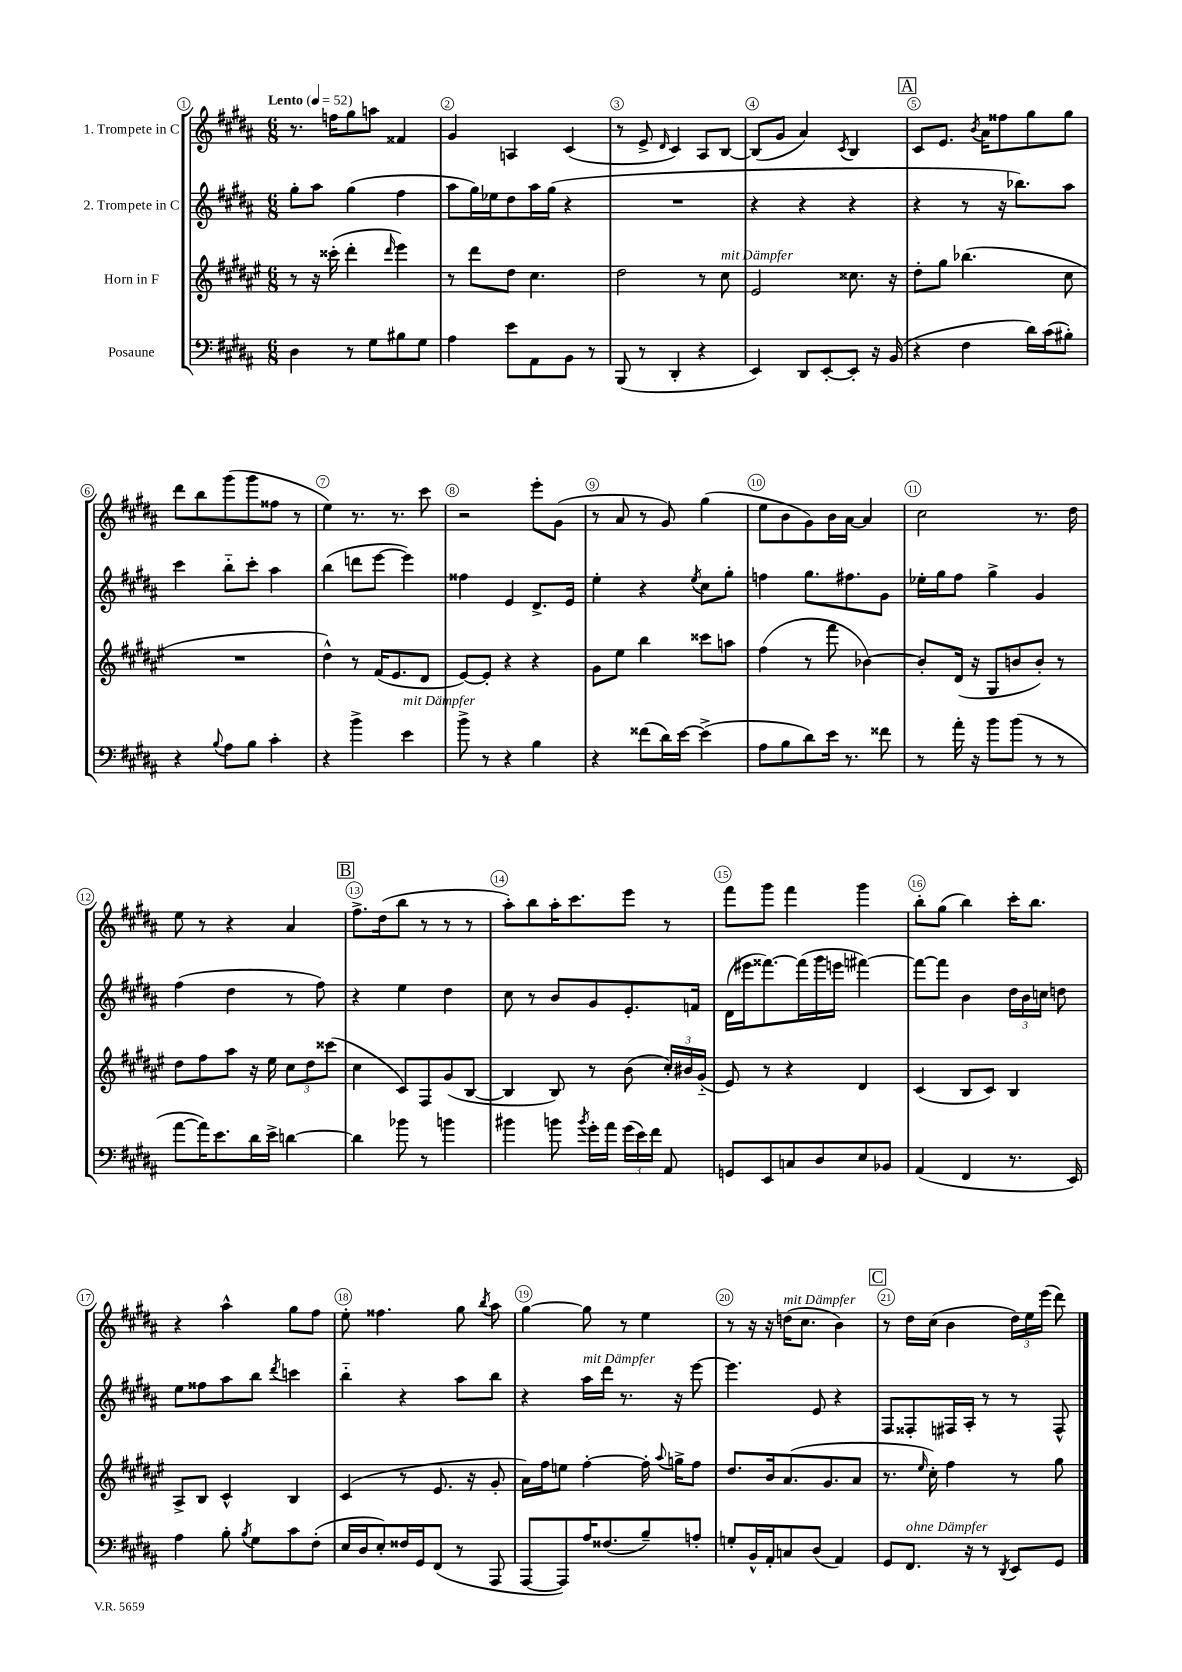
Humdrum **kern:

**kern	**kern	**kern	**kern
*part4	*part3	*part2	*part1
*staff4	*staff3	*staff2	*staff1
*I"Posaune	*I"Horn in F	*I"2. Trompete in C	*I"1. Trompete in C
*clefF4	*clefG2	*clefG2	*clefG2
*k[f#c#g#d#a#]	*k[f#c#g#d#a#e#]	*k[f#c#g#d#a#]	*k[f#c#g#d#a#]
*M6/8	*M6/8	*M6/8	*M6/8
*MM52	*MM52	*MM52	*MM52
=1	=1	=1	=1
!	!	!	!LO:TX:a:B:t=Lento
4D#\	8r	8gg#'\L	8.r
.	16r	8aa#\J	.
.	(16ccc##X'\	.	16ffn\KL
8r	4ddd#'\	(4gg#\	8gg#\
8G#\L	.	.	8aan\J
.	16qqddd#/	.	.
8B#X\	4eee#\)	4ff#\	4f##X/
8G#\J	.	.	.
=2	=2	=2	=2
4A#\	8r	8aa#\L	4g#/
.	8ddd#\L	16gg#\L)	.
.	.	16ee-X\J	.
8e\L	8dd#\J	8dd#\	4An/
8AA#\	4.cc#\	16aa#\L	.
.	.	(16gg#\JJ	.
8BB\J	.	4r	(4c#/
8r	.	.	.
=3	=3	=3	=3
(8BBB/	2dd#\	2.r	8r
8r	.	.	8e^/
.	.	.	16qqd#/
4DD#'/	.	.	4c#/)
4r	8r	.	8A#/L
!	!LO:TX:a:i:t=mit Dämpfer	!	!
.	8cc#\	.	[8B/J
=4	=4	=4	=4
4EE/)	2e#/	4r	(8B/L]
.	.	.	8g#/J
8DD#/L	.	4r	4a#/)
[8EE'/	.	.	.
.	.	.	8qc#/
8EE'/J]	8.cc##X\	4r	4B/
16r	.	.	.
(16BB/	16r	.	.
!!LO:REH:place=s1:t=A
=5	=5	=5	=5
4r	8dd#'\L	4r	8c#/L
.	8gg#\J	.	8.e/J
4F#\	(4.bb-X\	8r	.
.	.	.	8qb/
.	.	.	16a#\KL
.	.	16r	8ff##X\
.	.	8.bb-X\L)	.
16d#\LL)	.	.	8gg#\
(16c#\J	.	.	.
8B#X'\J)	8cc#\	8aa#\J	8gg#\J
!!LO:LB:g=z
=6	=6	=6	=6
4r	2.r	4ccc#\	8ddd#\L
.	.	.	8bb\
8qqB/	.	.	.
8A#\L	.	8bb\L	(8ggg#\
8B\J	.	8ccc#'\J	8ggg#\
4c#'\	.	4aa#\	8ff##X\J
.	.	.	8r
=7	=7	=7	=7
4r	4dd#^^\)	(4bb\	4ee\)
4b^\	8r	8dddn\L	8.r
.	(16f#/KL	[8eee\J	.
.	8.e#/	.	8.r
!LO:TX:a:i:t=mit Dämpfer	!	!	!
4e\	.	4eee\])	.
.	8d#/J	.	8ccc#\
=8	=8	=8	=8
8b^\	[8e#/L)	4ff##X\	2r
8r	8e#'/J]	.	.
4r	4r	4e/	.
4B\	4r	8.d#^/L	8eee'\L
.	.	.	(8g#\J
.	.	16e/Jk	.
=9	=9	=9	=9
4r	8g#\L	4ee'\	8r
.	8ee#\J	.	8a#/
(8f##X\L	4bb\	4r	8r
16d#\L)	.	.	8g#/)
[16e\JJ	.	.	.
.	.	8qee/	.
(4e^\]	8ccc##X\L	8cc#\L	(4gg#\
.	8aan\J	8gg#'\J	.
=10	=10	=10	=10
8A#\L	(4ff#\	4ffn\	8ee\L
8B\	.	.	8b\
8d#\)	8r	8.gg#\L	8g#\)
16e\Jk	8fff#\	.	16b\L
8.r	.	8.ff#X\	[16a#\JJ
.	[4b-X\)	.	4a#/]
8f##X\	.	8g#\J	.
=11	=11	=11	=11
8r	8b-'/L]	16ee-X'\LL	2cc#\
.	.	16gg#\J	.
16a#'\	(16d#/Jk	8ff#\J	.
16r	16r	.	.
8b\L	8G#/L	4gg#^\	.
(8b\J	8bn/	.	.
8r	8b'/J)	4g#/	8.r
8r	8r	.	.
.	.	.	16dd#\
!!LO:LB:g=z
=12	=12	=12	=12
[8a#\L	8dd#\L	(4ff#\	8ee\
16a#\K])	8ff#\	.	8r
8.e\	.	.	.
.	8aa#\J	4dd#\	4r
16d#\L	16r	.	.
16e^\JJ	16ee#\	.	.
[4dn\	12cc#\L	8r	4a#/
.	12dd#\	.	.
.	.	8ff#\)	.
.	(12ccc##X\J	.	.
!!LO:REH:place=s1:t=B
=13	=13	=13	=13
4d\]	4cc#\	4r	8.ff#^\L
.	.	.	(16dd#\k
8b-X\	8c#/L)	4ee\	8bb\J
8r	8F#/	.	8r
4bn\	(8g#/	4dd#\	8r
.	[8B/J	.	8r
=14	=14	=14	=14
4b#X\	4B/]	8cc#\	8aa#'\L)
.	.	8r	8bb\
8bn\	8B/)	8b/L	16aa#'\K
.	.	.	8.ccc#\
8qb/	.	.	.
16g#'\LL	8r	8g#/	.
16a#\JJ	.	.	.
(24g#\LL	(8b\	8.e'/	8eee\J
24e\)	.	.	.
24f#\JJ	.	.	.
8AA#/	24cc#'/LL)	.	8r
.	24b#X/	.	.
.	.	16fn/Jk	.
.	(24g#/JJ	.	.
=15	=15	=15	=15
8GGn/L	8e#/)	(16d#\LL	8fff#\L
.	.	16eee#X\J	.
8EE/	8r	[8.fff##X\)	8ggg#\J
8Cn/	4r	.	4fff#\
.	.	(16fff##\L]	.
8D#/	.	16ggg#\	.
.	.	16eeen\JJ	.
8E/	4d#/	[4fff#X\)	4ggg#\
8BB-X/J	.	.	.
=16	=16	=16	=16
(4AA#/	(4c#/	8fff#\L_	8bb'\L
.	.	8fff#\J]	(8gg#\J
4FF#/	8B/L	4b\	4bb\)
.	8c#/J)	.	.
8.r	4B/	24dd#\LL	16ccc#'\KL
.	.	24b\	.
.	.	.	8.bb\J
.	.	24ccn\JJ	.
.	.	8ddn\	.
16EE/)	.	.	.
!!LO:LB:g=z
=17	=17	=17	=17
4A#\	8A#^/L	8ee\L	4r
.	8B/J	8ff##X\	.
8B'\	4c#^^/	8aa#\	4aa#^^\
8qB/	.	.	.
8G#\L	.	8bb\J	.
.	.	8qddd#/	.
8c#\	4B/	4cccn\	8gg#\L
(8F#'\J	.	.	8ff#\J
=18	=18	=18	=18
16E/LL	(4c#/	4bb\	8ee'\
16D#/J	.	.	.
8E'/)	.	.	4.ff##X\
16F##X/L	8r	4r	.
16GG#/J	.	.	.
(8FF#/J	8.e#/	.	.
8r	.	8aa#\L	8gg#\
.	16r	.	.
.	.	.	8qbb/
8AAA#/	8g#'/	8bb\J	8aa#\
=19	=19	=19	=19
[8AAA#/L	16a#\LL)	4r	[4gg#\
.	16ff#\J	.	.
8AAA#/])	8een\J	.	.
!	!	!LO:TX:a:i:t=mit Dämpfer	!
16A#/K	[4ff#'\	16aa#\LL	8gg#\]
(8.F##X/	.	16ddd#\JJ	.
.	.	8.r	8r
8B~/)	16ff#'\]	.	4ee\
.	8qqaa#/	.	.
.	16ggn^\KL	16r	.
8An'/J	8ff#\J	[8eee\	.
=20	=20	=20	=20
8Gn'/L	8.dd#/L	4.eee\]	8r
16BB^^/L	.	.	16r
16AA#'/J	16b/k	.	16r
!	!	!	!LO:TX:a:i:t=mit Dämpfer
8Cn/	(8.a#/	.	(16ddn\KL
.	.	.	8.cc#\J
(8D#/J	.	8e/	.
.	8.g#/	.	.
4AA#/)	.	4r	4b\)
.	8a#/J	.	.
!!LO:REH:place=s1:t=C
=21	=21	=21	=21
8GG#/L	8.r	8F#/L	8r
!LO:TX:a:i:t=ohne Dämpfer	!	!	!
8.FF#/J	.	8F##X'/	16dd#\LL
.	16qqee#/	.	.
.	16cc#'\)	.	(16cc#\JJ
.	4ff#\	16F#X/L	4b\
16r	.	16A#'/JJ	.
8r	.	8r	.
8qDD#/	.	.	.
8EE/L	8r	8r	24dd#\LL)
.	.	.	24ee\
.	.	.	(24eee\JJ
8GG#/J	8gg#\	8F#^^/	8ddd#\)
==	==	==	==
*-	*-	*-	*-
